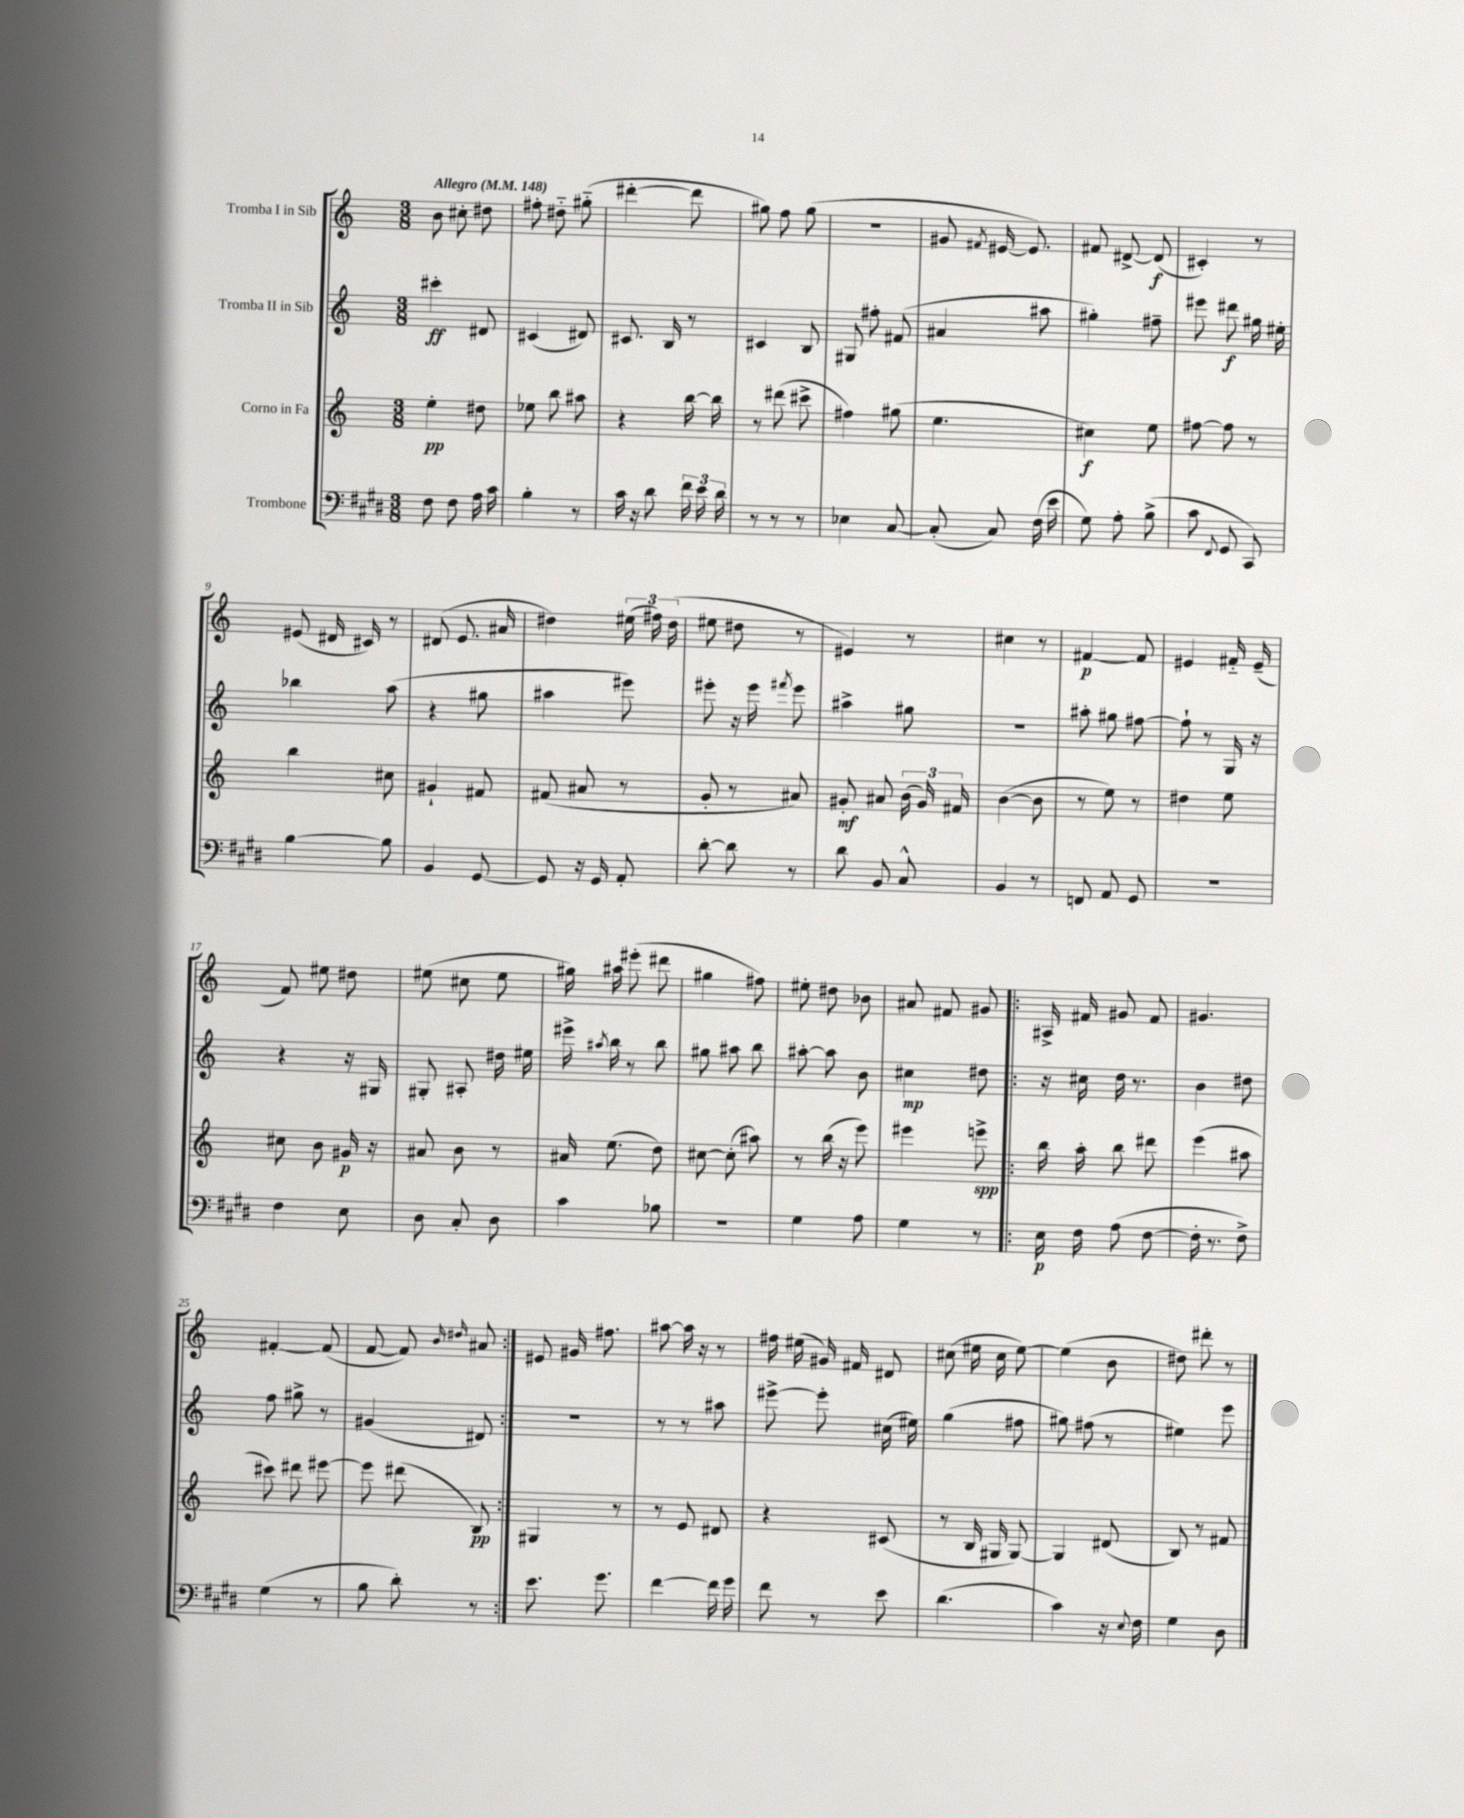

**kern	**dynam	**kern	**dynam	**kern	**dynam	**kern	**dynam
*part4	*part4	*part3	*part3	*part2	*part2	*part1	*part1
*staff4	*staff4	*staff3	*staff3	*staff2	*staff2	*staff1	*staff1
*I"Trombone	*	*I"Corno in Fa	*	*I"Tromba II in Sib	*	*I"Tromba I in Sib	*
*clefF4	*	*clefG2	*	*clefG2	*	*clefG2	*
*k[f#c#g#d#]	*	*k[]	*	*k[]	*	*k[]	*
*M3/8	*	*M3/8	*	*M3/8	*	*M3/8	*
*MM148	*	*MM148	*	*MM148	*	*MM148	*
=1	=1	=1	=1	=1	=1	=1	=1
!	!	!	!	!	!	!LO:TX:a:B:t=Allegro	!
8F#\	.	4ee'\	pp	4ccc#X'\	ff	8b\	.
8F#\	.	.	.	.	.	8cc#X'\	.
16A\	.	8dd#X\	.	8d#X/	.	8dd#X\	.
16c#\	.	.	.	.	.	.	.
=2	=2	=2	=2	=2	=2	=2	=2
4B'\	.	8ee-X\	.	(4c#X/	.	8ff#X'\	.
.	.	8bb\	.	.	.	8dd#X\	.
8r	.	8aa#X\	.	8d#X/)	.	(8gg#X\	.
=3	=3	=3	=3	=3	=3	=3	=3
16c#\	.	4r	.	8.c#X/	.	[4ddd#X'\	.
16r	.	.	.	.	.	.	.
8d#\	.	.	.	.	.	.	.
.	.	.	.	16B/	.	.	.
24f#\	.	[16bb\	.	8r	.	8ddd#\]	.
24e\	.	.	.	.	.	.	.
.	.	16bb\]	.	.	.	.	.
24d#\	.	.	.	.	.	.	.
=4	=4	=4	=4	=4	=4	=4	=4
8r	.	8r	.	4c#X/	.	8gg#X\)	.
8r	.	(8ddd#X\	.	.	.	8ff\	.
8r	.	8ccc#X^\	.	8B/	.	(8gg#\	.
=5	=5	=5	=5	=5	=5	=5	=5
4E-X\	.	4ff#X\)	.	8G#X/	.	4.r	.
.	.	.	.	8ff#X'\	.	.	.
[8C#/	.	(8gg#X\	.	(8f#X/	.	.	.
=6	=6	=6	=6	=6	=6	=6	=6
(8C#'/]	.	4.ee\	.	4a#X/	.	8g#X/	.
.	.	.	.	.	.	8qf#X/	.
8C#/)	.	.	.	.	.	[16e#X/	.
.	.	.	.	.	.	8.e#/])	.
(16F#\	.	.	.	8aa#X\	.	.	.
16e\	.	.	.	.	.	.	.
=7	=7	=7	=7	=7	=7	=7	=7
8G#\)	.	4cc#X\)	f	4gg#X'\)	.	8f#X/	.
8A'\	.	.	.	.	.	[8d#X^/	.
(8B^\	.	8ee\	.	8ff#X~\	.	(8d#/]	f
=8	=8	=8	=8	=8	=8	=8	=8
8c#\	.	[8ff#X\	.	8eee#X\	.	4c#X'/)	.
8qqFF#/	.	.	.	.	.	.	.
8GG#/	.	8ff#\]	.	8ddd#X\	f	.	.
8CC#/)	.	8r	.	16gg#X\	.	8r	.
.	.	.	.	16ee#X'\	.	.	.
!!LO:LB:g=z
=9	=9	=9	=9	=9	=9	=9	=9
[4B\	.	4bb\	.	4bb-X\	.	(8e#X/	.
.	.	.	.	.	.	16d#X/	.
.	.	.	.	.	.	16c#X/)	.
8B\]	.	8cc#X\	.	(8aa\	.	8r	.
=10	=10	=10	=10	=10	=10	=10	=10
4BB/	.	4g#X`/	.	4r	.	(8d#X/	.
.	.	.	.	.	.	8.e/	.
[8GG#/	.	8f#X/	.	8gg#X\	.	.	.
.	.	.	.	.	.	16a#X/	.
=11	=11	=11	=11	=11	=11	=11	=11
8GG#/]	.	(8f#X/	.	4aa#X\	.	4dd#X\)	.
16r	.	8a#X/	.	.	.	.	.
16GG#/	.	.	.	.	.	.	.
8AA'/	.	8r	.	8eee#X\)	.	(24ee#X\	.
.	.	.	.	.	.	24ff#X\)	.
.	.	.	.	.	.	(24dd#\	.
=12	=12	=12	=12	=12	=12	=12	=12
[8d#'\	.	8g'/	.	8eee#X'\	.	8ee#X\	.
8d#\]	.	8r	.	16r	.	8dd#X\	.
.	.	.	.	16eee#\	.	.	.
.	.	.	.	8qfff#X/	.	.	.
8r	.	8a#X/)	.	8eee#\	.	8r	.
=13	=13	=13	=13	=13	=13	=13	=13
8d#\	.	8g#X'/	mf	4aa#X^\	.	4e#X/)	.
8BB/	.	8a#X/	.	.	.	.	.
8C#^^/	.	(24b\	.	8gg#X\	.	8r	.
.	.	24g#/)	.	.	.	.	.
.	.	24f#X/	.	.	.	.	.
=14	=14	=14	=14	=14	=14	=14	=14
4BB/	.	([4b\	.	4.r	.	4cc#X\	.
8r	.	8b\]	.	.	.	8r	.
=15	=15	=15	=15	=15	=15	=15	=15
8FFn/	.	8r	.	8aa#X'\	.	[4f#X/	p
8AA/	.	8ee\)	.	8gg#X\	.	.	.
8GG#/	.	8r	.	[8ff#X\	.	8f#/]	.
=16	=16	=16	=16	=16	=16	=16	=16
4.r	.	4dd#X\	.	8ff#`\]	.	4e#X/	.
.	.	.	.	8r	.	.	.
.	.	8ee\	.	16G/	.	16f#X/	.
.	.	.	.	16r	.	(16e#~/	.
!!LO:LB:g=z
=17	=17	=17	=17	=17	=17	=17	=17
4F#\	.	8cc#X\	.	4r	.	8f/)	.
.	.	8b\	.	.	.	8ee#X\	.
8E\	.	16g#X/	p	16r	.	8dd#X\	.
.	.	16r	.	16G#X/	.	.	.
=18	=18	=18	=18	=18	=18	=18	=18
8D#\	.	8a#X/	.	8G#X'/	.	(8ee#X\	.
8C#'/	.	8b\	.	8A#X'/	.	8cc#X\	.
8D#\	.	8r	.	16dd#X\	.	8ee#\	.
.	.	.	.	16ee#X\	.	.	.
=19	=19	=19	=19	=19	=19	=19	=19
4c#\	.	16a#X/	.	16eee#X^\	.	16gg#X\)	.
.	.	.	.	8qaa#X/	.	.	.
.	.	(8.ee\	.	16bb\	.	16aa#X\	.
.	.	.	.	8r	.	(8eee#X'\	.
8B-X\	.	8dd\)	.	8bb\	.	8ddd#X\	.
=20	=20	=20	=20	=20	=20	=20	=20
4.r	.	[8cc#X\	.	8gg#X\	.	4gg#X\	.
.	.	(8cc#'\]	.	8aa#X\	.	.	.
.	.	8aa#X\)	.	8bb\	.	8ff#X\)	.
=21	=21	=21	=21	=21	=21	=21	=21
4G#\	.	8r	.	[8aa#X'\	.	8ee#X'\	.
.	.	(16bb\	.	8aa#\]	.	8dd#X\	.
.	.	16r	.	.	.	.	.
8A\	.	8eee\)	.	8b\	.	8b-X\	.
=22	=22	=22	=22	=22	=22	=22	=22
4G#\	.	4eee#X\	.	4cc#X\	mp	8a#X/	.
.	.	.	.	.	.	8f#X/	.
8r	.	8eeen^\	spp	8dd#X\	.	8g#X/	.
=23!|:	=23!|:	=23!|:	=23!|:	=23!|:	=23!|:	=23!|:	=23!|:
16E\	p	16bb\	.	16r	.	16A#X^/	.
16F#\	.	16aa'\	.	16cc#X\	.	16f#X/	.
(8A\	.	8bb\	.	16dd\	.	8g#X/	.
.	.	.	.	8.r	.	.	.
[8F#\	.	8ddd#X\	.	.	.	8f#/	.
=24	=24	=24	=24	=24	=24	=24	=24
16F#'\]	.	(4eee\	.	4b\	.	4.g#X/	.
8.r	.	.	.	.	.	.	.
8F#^\)	.	8aa#X\	.	8dd#X\	.	.	.
!!LO:LB:g=z
=25	=25	=25	=25	=25	=25	=25	=25
(4G#\	.	8ccc#X\)	.	8ff\	.	[4f#X'/	.
.	.	8ddd#X\	.	8gg#X^\	.	.	.
8r	.	[8eee#X\	.	8r	.	(8f#/]	.
=26	=26	=26	=26	=26	=26	=26	=26
8B\	.	8eee#\]	.	(4g#X/	.	[8f/	.
8d#'\)	.	(8ddd#X\	.	.	.	8f/])	.
.	.	.	.	.	.	16qqb/	.
.	.	.	.	.	.	16qqdd#X/	.
8r	.	8B/)	pp	8d#X/)	.	8a#X/	.
=27:|!	=27:|!	=27:|!	=27:|!	=27:|!	=27:|!	=27:|!	=27:|!
8.e\	.	4G#X/	.	4.r	.	8e#X/	.
.	.	.	.	.	.	16g#X/	.
8.g#\	.	.	.	.	.	8.ff#X\	.
.	.	8r	.	.	.	.	.
=28	=28	=28	=28	=28	=28	=28	=28
[4f#\	.	8r	.	8r	.	[8aa#X\	.
.	.	8e/	.	8r	.	16aa#\]	.
.	.	.	.	.	.	16r	.
16f#\]	.	8d#X/	.	8aa#X\	.	8r	.
16g#\	.	.	.	.	.	.	.
=29	=29	=29	=29	=29	=29	=29	=29
8f#\	.	4r	.	[8eee#X^\	.	16ff#X\	.
.	.	.	.	.	.	(16ee#X\	.
8r	.	.	.	8eee#'\]	.	16g#X/)	.
.	.	.	.	.	.	16f#X/	.
8e\	.	(8c#X/	.	(16cc#X\	.	8d#X/	.
.	.	.	.	16ee#X\)	.	.	.
=30	=30	=30	=30	=30	=30	=30	=30
(4.d#\	.	8r	.	(4gg\	.	(8cc#X\	.
.	.	16B/	.	.	.	16ee#X\	.
.	.	16G#X/	.	.	.	16cc#\	.
.	.	[8G#/)	.	8ff#X\	.	[8ee#\)	.
=31	=31	=31	=31	=31	=31	=31	=31
4c#\)	.	4G#/]	.	8gg#X\)	.	(4ee#\]	.
.	.	.	.	(8ff#X\	.	.	.
16r	.	(8d#X/	.	8r	.	8b\	.
8qqE/	.	.	.	.	.	.	.
16F#\	.	.	.	.	.	.	.
=32	=32	=32	=32	=32	=32	=32	=32
4G#\	.	8B/)	.	4ee#X\)	.	8dd#X\)	.
.	.	8r	.	.	.	8ddd#X'\	.
8D#\	.	8f#X/	.	8eee\	.	8r	.
==	==	==	==	==	==	==	==
*-	*-	*-	*-	*-	*-	*-	*-
